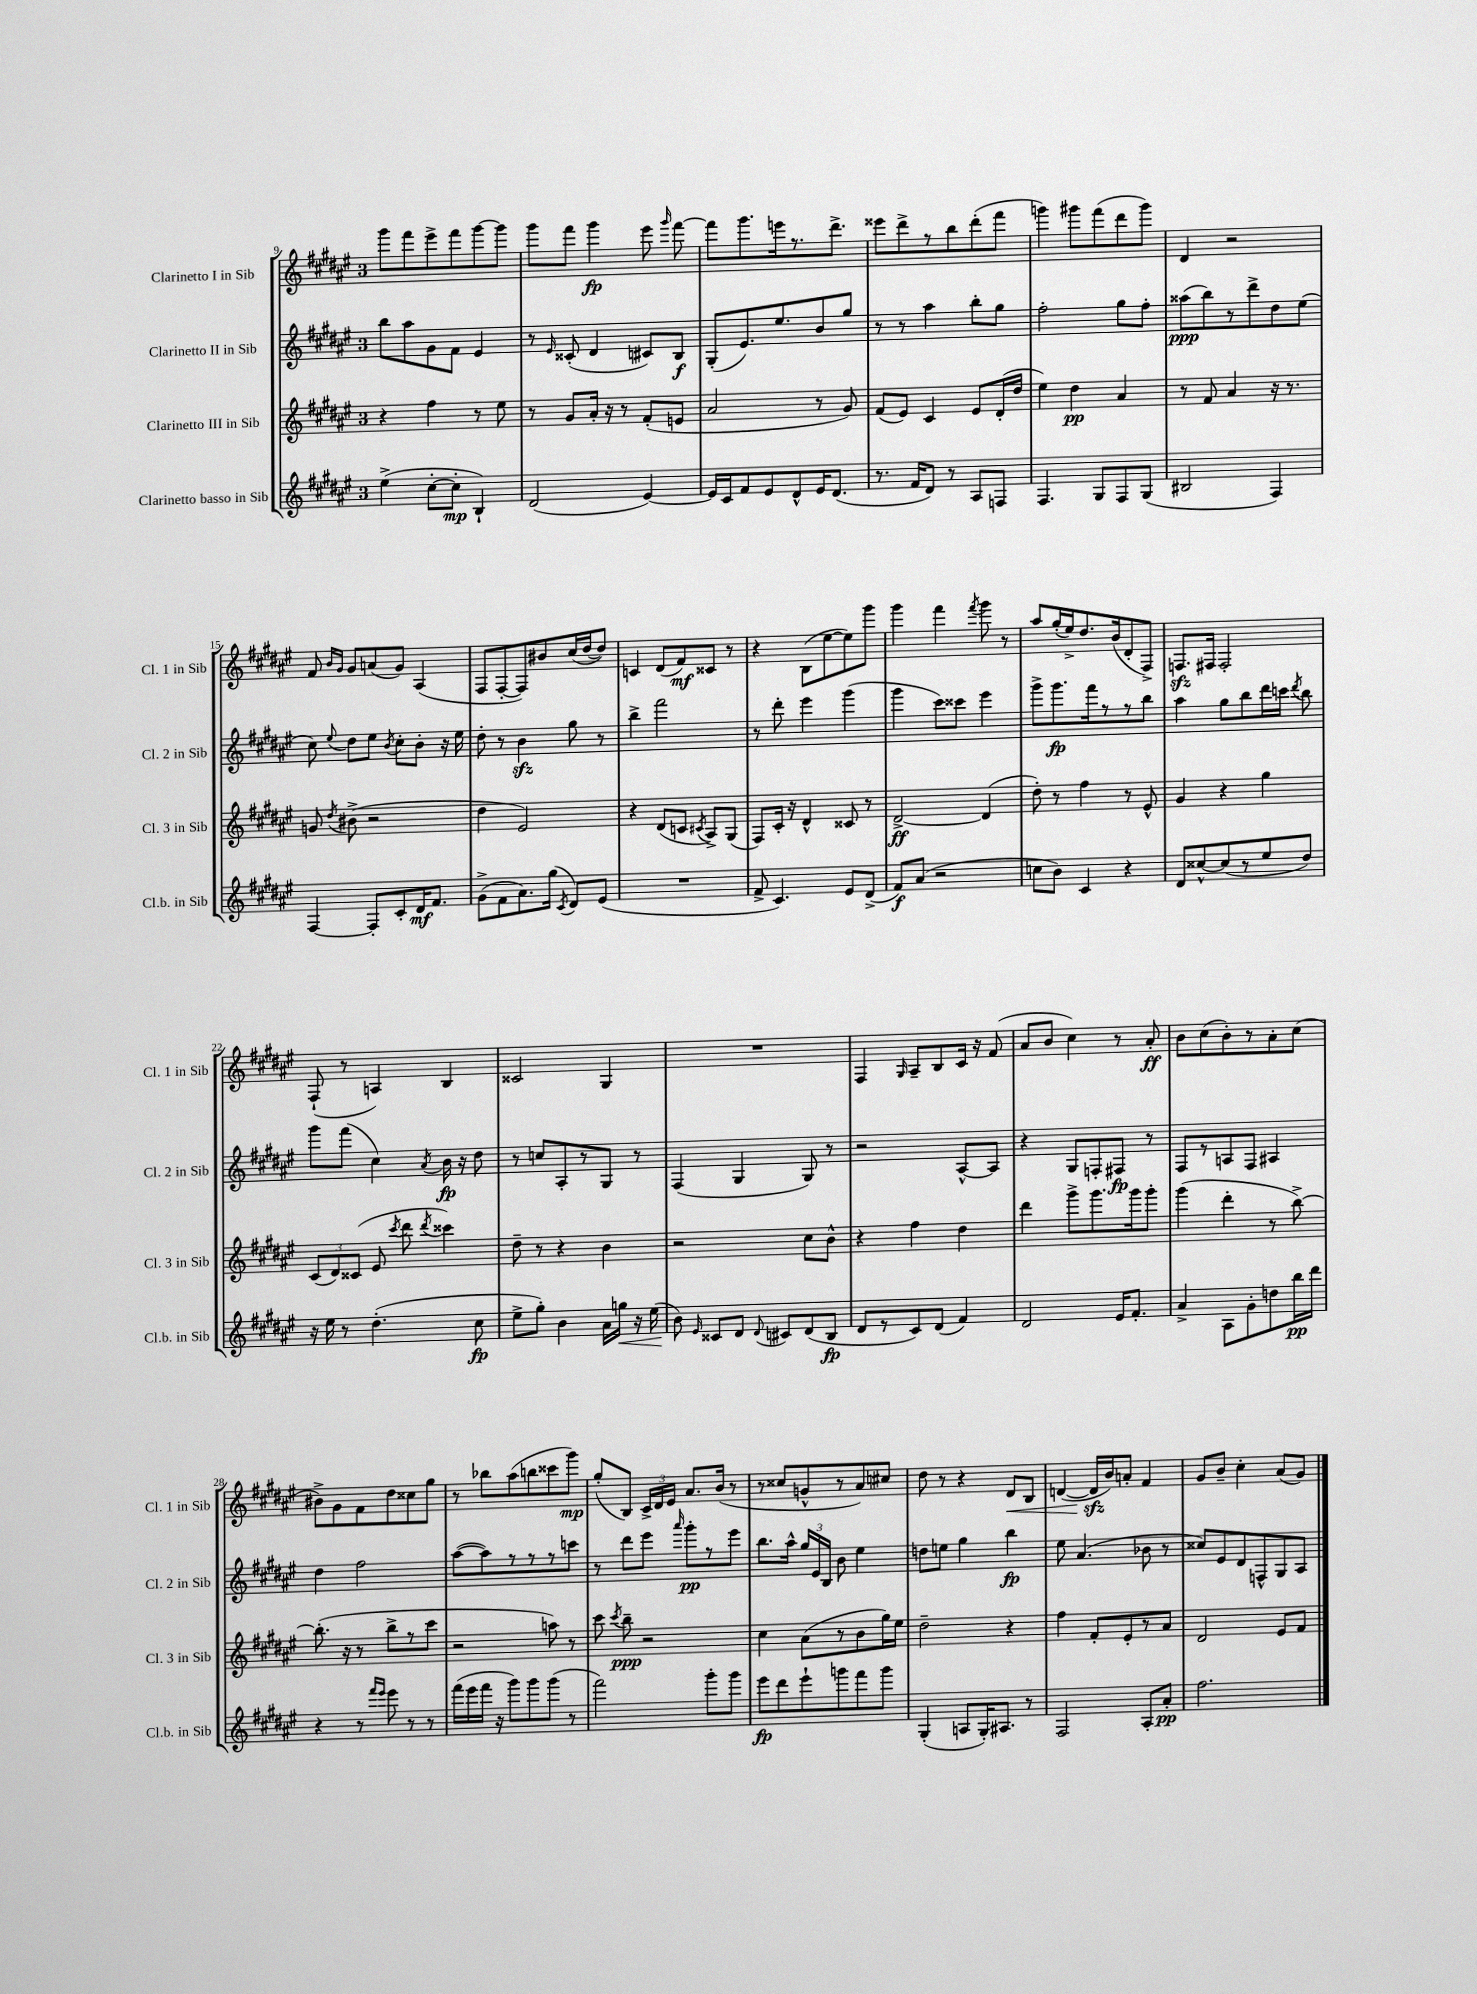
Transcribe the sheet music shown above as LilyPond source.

<<
\new StaffGroup <<
\new Staff = "s0" \with { instrumentName = "Clarinetto I in Sib" shortInstrumentName = "Cl. 1 in Sib" } {
    \clef treble \key fis \major \once \override Staff.TimeSignature.style = #'single-digit \time 3/4
    \autoBeamOff gis'''8[ fis'''8 eis'''8-> fis'''8 gis'''8~ gis'''8] |
    gis'''8[ fis'''8] gis'''4\fp eis'''8 \grace { gis'''16 } fis'''8~ |
    fis'''8[ gis'''8. e'''16 r8. dis'''8.]-> |
    eisis'''8[ dis'''8-> r8 b''8 dis'''8-.( fis'''8] |
    g'''4) gis'''8[ fis'''8( dis'''8 gis'''8]) |
    dis'4 r2 |
    fis'8 \grace { b'16[ gis'16] } gis'8[ a'8( gis'8]) ais4( |
    fis8[ fis8~-. fis8) bis'8 cis''16( dis''16~ dis''8]) |
    c'4 dis'8[( fis'8\mf) cisis'8] r8 |
    r4 b8[( eis''8~ eis''8) gis'''8] |
    gis'''4 fis'''4 \acciaccatura { fis'''8 } gis'''8 r8 |
    ais''8[ gis''16-.( eis''16->) dis''8. b'16( dis'8-. fis8]->) |
    f8.[\sfz fis16] fis2-. |
    fis8-!( r8 a4) b4 |
    cisis'2 gis4 |
    R2. |
    fis4 \grace { gis16 } ais8[-- b8 cis'16] r16 fis'8( |
    ais'8[ b'8] cis''4) r8 ais'8-.\ff |
    b'8[ cis''8( b'8-.) r8 ais'8-. cis''8]( |
    bis'8[->) gis'8 fis'8 dis''8 cisis''8 gis''8] |
    r8 bes''8[ ais''8( b''8 cisis'''8 gis'''8]\mp) |
    gis''8[-.( b8]) \tuplet 3/2 { cis'16[-> dis'16 eis'16] } ais'8.[ b'16]( r8 |
    r8 cisis''8[ g'8-^ r8 ais'8) cis''8] |
    dis''8 r8 r4 dis'8[\< b8] |
    d'4~( d'16[\sfz\! b'16) a'8]-. fis'4 |
    gis'8[ b'8]-- cis''4-. ais'8[( gis'8]) \bar "|." |
}
\new Staff = "s1" \with { instrumentName = "Clarinetto II in Sib" shortInstrumentName = "Cl. 2 in Sib" } {
    \clef treble \key fis \major \once \override Staff.TimeSignature.style = #'single-digit \time 3/4
    \autoBeamOff b''8[ ais''8 gis'8 fis'8] eis'4 |
    r8 \grace { eis'16 } cisis'8-.( dis'4 cis'8[) b8]\f |
    gis8[-.( eis'8.) eis''8. b'8 gis''8] |
    r8 r8 ais''4 b''8[-. gis''8] |
    fis''2-. gis''8[ fis''8]-. |
    aisis''8[\ppp( b''8) r8 dis'''8-> dis''8 eis''8]( |
    cis''8) \appoggiatura { eis''8 } dis''8[ eis''8] \acciaccatura { b'8 } cis''8[-. b'8]-. r16 eis''16 |
    dis''8-. r8 b'4\sfz gis''8 r8 |
    b''4-> fis'''2 |
    r8 dis'''8-. eis'''4 gis'''4( |
    gis'''4 cis'''8[) cisis'''8] eis'''4 |
    gis'''8[-> gis'''8.\fp fis'''16 r8 r8 b''8] |
    ais''4 gis''8[ b''8 dis'''16 c'''16] \acciaccatura { dis'''8 } b''8 |
    gis'''8[ fis'''8]( cis''4) \acciaccatura { ais'8 } b'16\fp r16 dis''8 |
    r8 c''8[ ais8-. r8 gis8] r8 |
    fis4( gis4 gis8) r8 |
    r2 ais8[~-^ ais8] |
    r4 gis8[ f8-. fis8]\fp r8 |
    fis8[ r8 a8 fis8] ais4 |
    dis''4 fis''2 |
    ais''8[~( ais''8) r8 r8 r8 c'''8] |
    r8 dis'''8[ eis'''8] \grace { ais'''16 } gis'''8[-.\pp r8 eis'''8] |
    b''8.[ ais''16]-^ \tuplet 3/2 { gis''16[ eis'16 b16] } b'8 eis''4 |
    d''8[ e''8] gis''4 b''4\fp |
    eis''8 ais'4.( bes'8 r8 |
    cisis''8[) eis'8 dis'8 f8-^ gis8 ais8] \bar "|." |
}
\new Staff = "s2" \with { instrumentName = "Clarinetto III in Sib" shortInstrumentName = "Cl. 3 in Sib" } {
    \clef treble \key fis \major \once \override Staff.TimeSignature.style = #'single-digit \time 3/4
    \autoBeamOff r4 fis''4 r8 eis''8 |
    r8 gis'8[ ais'16]-. r16 r8 fis'8[-.( e'8] |
    ais'2 r8 gis'8) |
    fis'8[( eis'8]) cis'4 eis'8[ dis'16-.( dis''16] |
    eis''4) dis''4\pp ais'4 |
    r8 fis'8 ais'4 r16 r8. |
    g'8 \acciaccatura { dis''8 } bis'8->( r2 |
    dis''4 eis'2) |
    r4 dis'8[( c'8] \acciaccatura { cis'8 } ais8[->) gis8]( |
    fis8[) cis'16]-. r16 dis'4-^ cisis'8 r8 |
    dis'2~->\ff dis'4( |
    dis''8-.) r8 fis''4 r8 eis'8-^ |
    gis'4 r4 gis''4 |
    \tuplet 3/2 { cis'8[( dis'8) cisis'8]( } eis'8 \acciaccatura { cis'''8 } dis'''8 \acciaccatura { dis'''8 } cisis'''4) |
    dis''8-- r8 r4 b'4 |
    r2 cis''8[ b'8]-^ |
    r4 fis''4 dis''4 |
    dis'''4 gis'''8[-> gis'''8. gis'''16 gis'''8]-. |
    gis'''4( dis'''4-. r8 b''8~->) |
    b''8.-.( r16 r8 b''8[-> r8 cis'''8] |
    r2 a''8) r8 |
    cis'''8 \acciaccatura { cis'''8 } b''8--\ppp r2 |
    cis''4 ais'8[( r8 b'8 gis''16) eis''16] |
    dis''2-- r4 |
    fis''4 fis'8[-. eis'8-. r8 ais'8] |
    dis'2 eis'8[ fis'8] \bar "|." |
}
\new Staff = "s3" \with { instrumentName = "Clarinetto basso in Sib" shortInstrumentName = "Cl.b. in Sib" } {
    \clef treble \key fis \major \once \override Staff.TimeSignature.style = #'single-digit \time 3/4
    \autoBeamOff eis''4->( cis''8[~-. cis''8]-.\mp b4-!) |
    dis'2( eis'4~) |
    eis'16[ cis'16 fis'8 eis'8 dis'8-^ eis'16 dis'8.]( |
    r8. fis'16[ dis'8]) r8 ais8[ f8] |
    fis4. gis8[ fis8 gis8]( |
    bis2 fis4) |
    fis4~ fis8[-. cis'8-. dis'16\mf fis'8.] |
    gis'8[->( fis'8 ais'8.) gis''16]( \acciaccatura { cis'8 } dis'8[) eis'8]( |
    R2. |
    fis'8-> cis'4.) eis'8[ dis'8]->( |
    fis'8[\f) ais'8]( r2 |
    c''8[ b'8]) cis'4 r4 |
    dis'8[ cisis''8~-^ cisis''8( r8 eis''8 dis''8]) |
    r16 eis''16 r8 dis''4.-.( cis''8\fp |
    eis''8[-> gis''8]-.) b'4 ais'16[ g''16]\< r16 eis''16( |
    b'8\!) \grace { eis'16 } cisis'8[ dis'8] \appoggiatura { dis'8 } cis'8[ dis'8( b8]\fp |
    dis'8[ r8 cis'8) dis'8]( fis'4) |
    dis'2 eis'16[ fis'8.]-. |
    ais'4-> ais8[ gis'8-. d''8 b''16\pp dis'''16] |
    r4 r8 \grace { fis'''16[ eis'''16] } eis'''8 r8 r8 |
    fis'''16[( eis'''16 fis'''16] r16 gis'''8[) gis'''8 gis'''8]( r8 |
    fis'''2) gis'''8[-. gis'''8] |
    eis'''8[\fp dis'''8 eis'''8-! g'''8 fis'''8 g'''8] |
    gis4-.( a8[ gis16-.) ais8.] r8 |
    fis2 ais8[-. ais'8]-.\pp |
    fis''2. \bar "|." |
}
>>
>>
\layout { \context { \Score currentBarNumber = #9 } }
